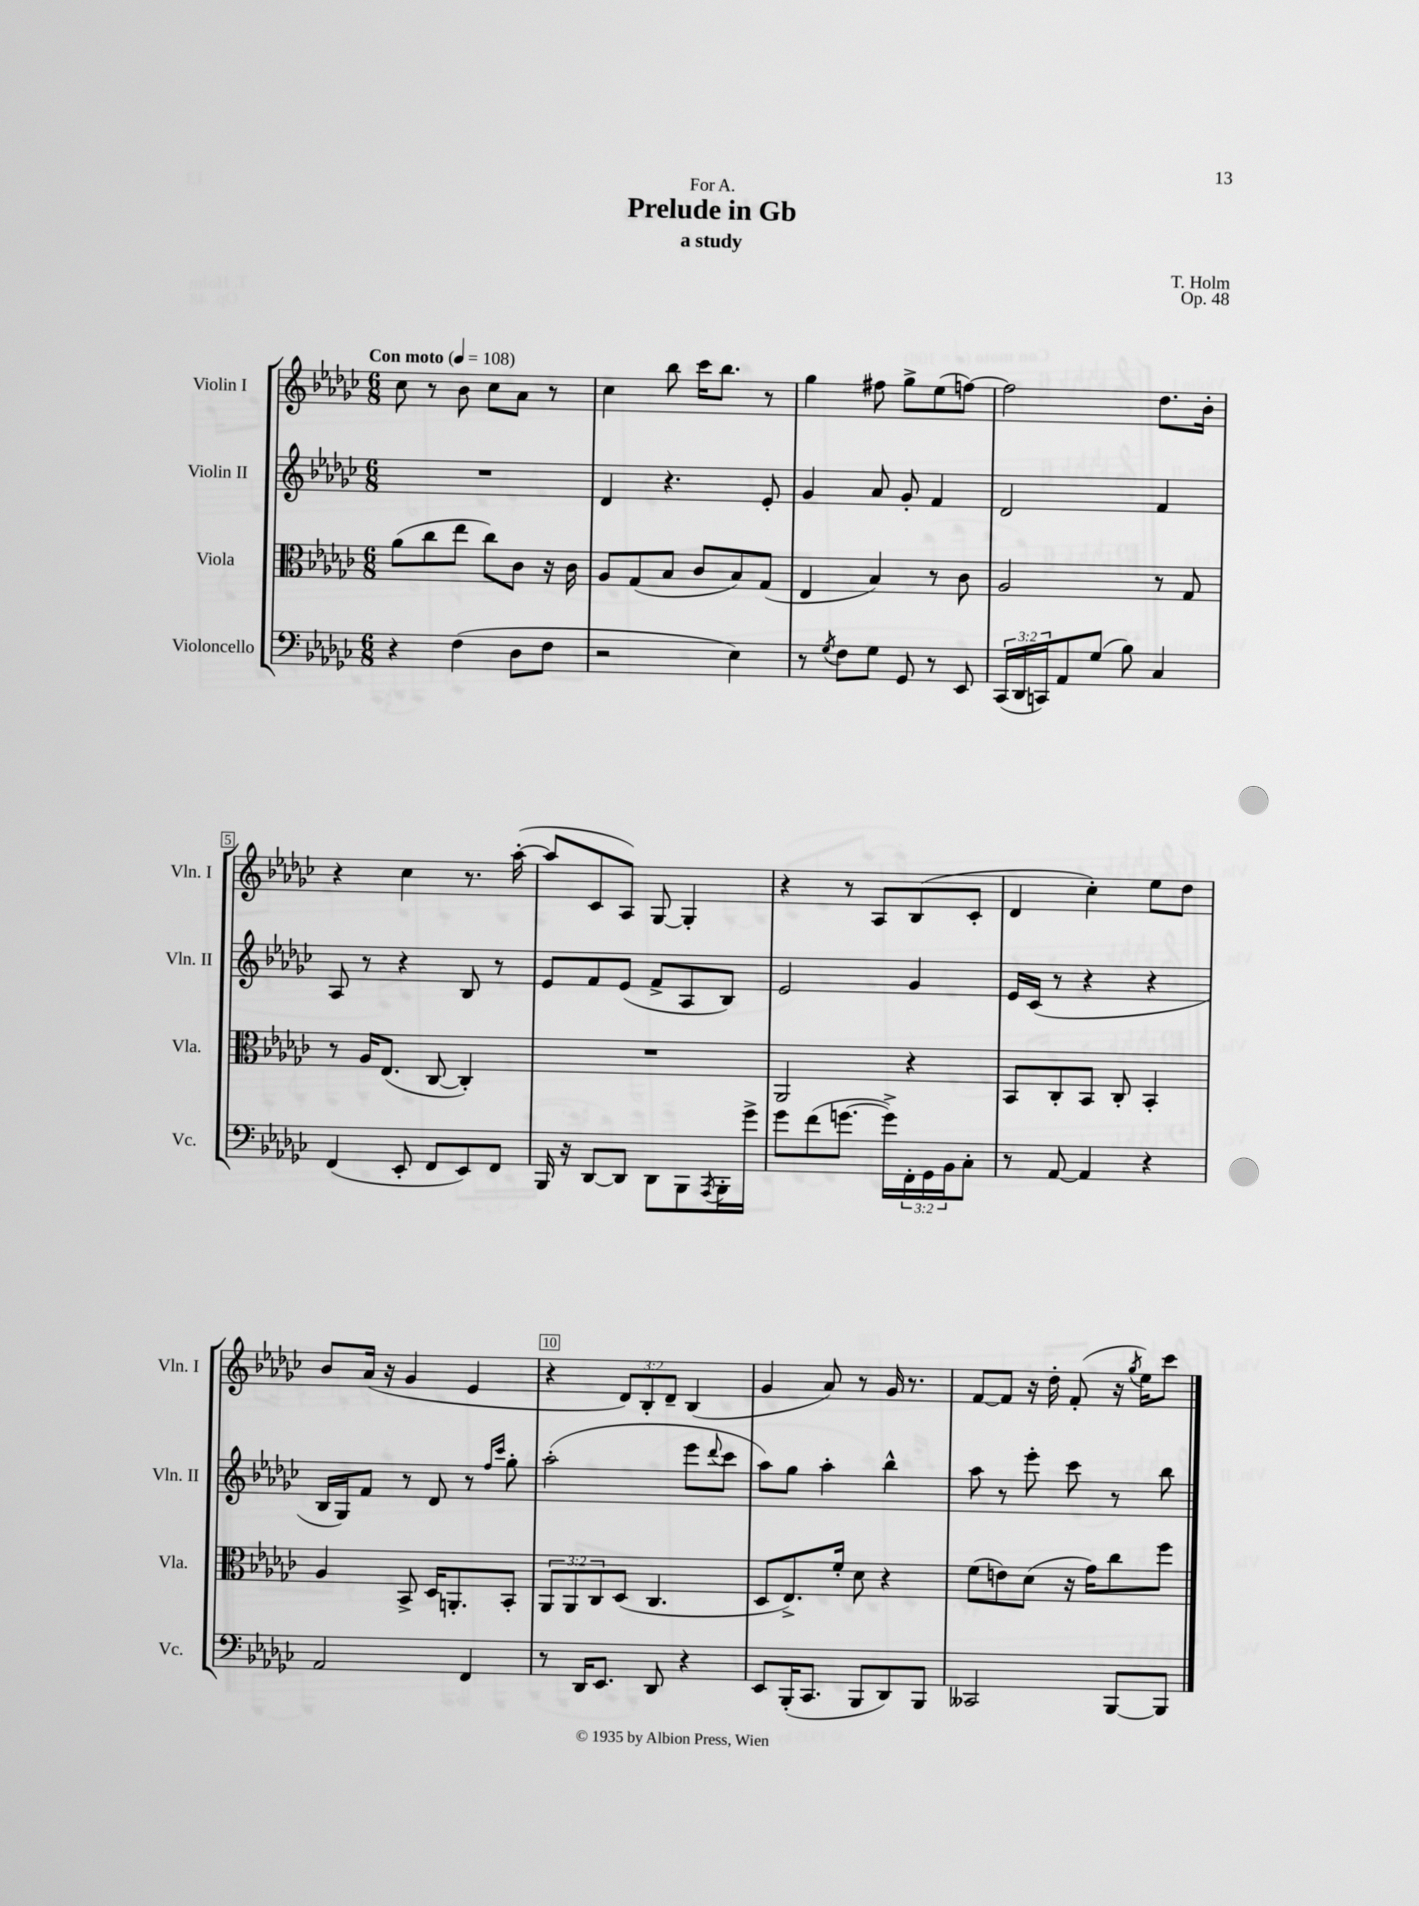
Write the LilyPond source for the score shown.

\header { title = "Prelude in Gb" composer = "T. Holm" subtitle = "a study" dedication = "For A." opus = "Op. 48" }
<<
\new StaffGroup <<
\new Staff = "s0" \with { instrumentName = "Violin I" shortInstrumentName = "Vln. I" } {
    \clef treble \key ges \major \numericTimeSignature \time 6/8 \override Staff.TupletNumber.text = #tuplet-number::calc-fraction-text \tempo "Con moto" 4 = 108
    ces''8 r8 bes'8 ces''8 aes'8 r8 |
    ces''4 bes''8 ces'''16 bes''8. r8 |
    ges''4 fis''8 ges''8-> ees''8( f''8~) |
    f''2 des''8. bes'16-. |
    r4 ces''4 r8. aes''16~-.( |
    aes''8 ces'8 aes8) ges8~ ges4-. |
    r4 r8 aes8 bes8( ces'8-. |
    des'4 ces''4-.) ees''8 des''8 |
    bes'8 aes'16( r16 ges'4 ees'4 |
    r4 \tuplet 3/2 { des'8) bes8-. des'8-- } bes4( |
    ges'4 aes'8) r8 ges'16 r8. |
    f'8~ f'8 r16 des''16-. f'8-.( r16 \acciaccatura { ges''8 } ees''16) ces'''8 \bar "|." |
}
\new Staff = "s1" \with { instrumentName = "Violin II" shortInstrumentName = "Vln. II" } {
    \clef treble \key ges \major \numericTimeSignature \time 6/8
    R2. |
    des'4 r4. ees'8-. |
    ges'4 aes'8 ges'8-. f'4 |
    des'2 f'4 |
    aes8 r8 r4 bes8 r8 |
    ees'8 f'8 ees'8( f'8-> aes8 bes8) |
    ees'2 ges'4 |
    ees'16 ces'16( r8 r4 r4 |
    bes16 ges16) f'8 r8 des'8 r8 \grace { f''16 ces'''16 } ges''8-. |
    aes''2-.( ees'''8 \appoggiatura { des'''8 } ces'''8 |
    aes''8) ges''8 aes''4-. bes''4-^ |
    aes''8 r8 ees'''8-. ces'''8 r8 bes''8 \bar "|." |
}
\new Staff = "s2" \with { instrumentName = "Viola" shortInstrumentName = "Vla." } {
    \clef alto \key ges \major \numericTimeSignature \time 6/8 \override Staff.TupletNumber.text = #tuplet-number::calc-fraction-text
    aes'8( ces''8 ees''8 ces''8) ces'8 r16 ces'16 |
    aes8 ges8( bes8 ces'8 bes8) ges8( |
    ees4 bes4) r8 ces'8 |
    aes2 r8 ges8 |
    r8 aes16 ees8.( ces8~ ces4-.) |
    R2. |
    aes,2 r4 |
    bes,8 ces8-. bes,8 ces8-. bes,4-. |
    aes4 bes,8-> des16 a,8.-. bes,8-. |
    \tuplet 3/2 { aes,8 aes,8 ces8 } des8( ces4. |
    des8 ees8.->) f'16-. des'8 r4 |
    f'8( e'8) des'8( r16 ges'16) ces''8 f''8 \bar "|." |
}
\new Staff = "s3" \with { instrumentName = "Violoncello" shortInstrumentName = "Vc." } {
    \clef bass \key ges \major \numericTimeSignature \time 6/8 \override Staff.TupletNumber.text = #tuplet-number::calc-fraction-text
    r4 f4( des8 f8 |
    r2 ees4) |
    r8 \acciaccatura { ges8 } f8 ges8 ges,8 r8 ees,8 |
    \tuplet 3/2 { ces,16( des,16 c,16) } aes,8 ges8( bes8) ces4 |
    f,4( ees,8-. f,8 ees,8) f,8 |
    bes,,16 r16 des,8~ des,8 des,8 bes,,8 \acciaccatura { aes,,8 } bes,,16-. ges'16-> |
    ges'8 f'8( g'8.~ g'16->) \tuplet 3/2 { f,16-. ges,16 bes,16 } ces8-. |
    r8 aes,8~ aes,4 r4 |
    aes,2 f,4 |
    r8 des,16 ees,8. des,8 r4 |
    ees,8 bes,,16-.( ces,8. bes,,8 des,8) bes,,8 |
    ceses,2 bes,,8~ bes,,8 \bar "|." |
}
>>
>>
\layout { \context { \Score \override BarNumber.break-visibility = ##(#f #t #t) barNumberVisibility = #(every-nth-bar-number-visible 5) \override BarNumber.stencil = #(make-stencil-boxer 0.1 0.3 ly:text-interface::print) } }
